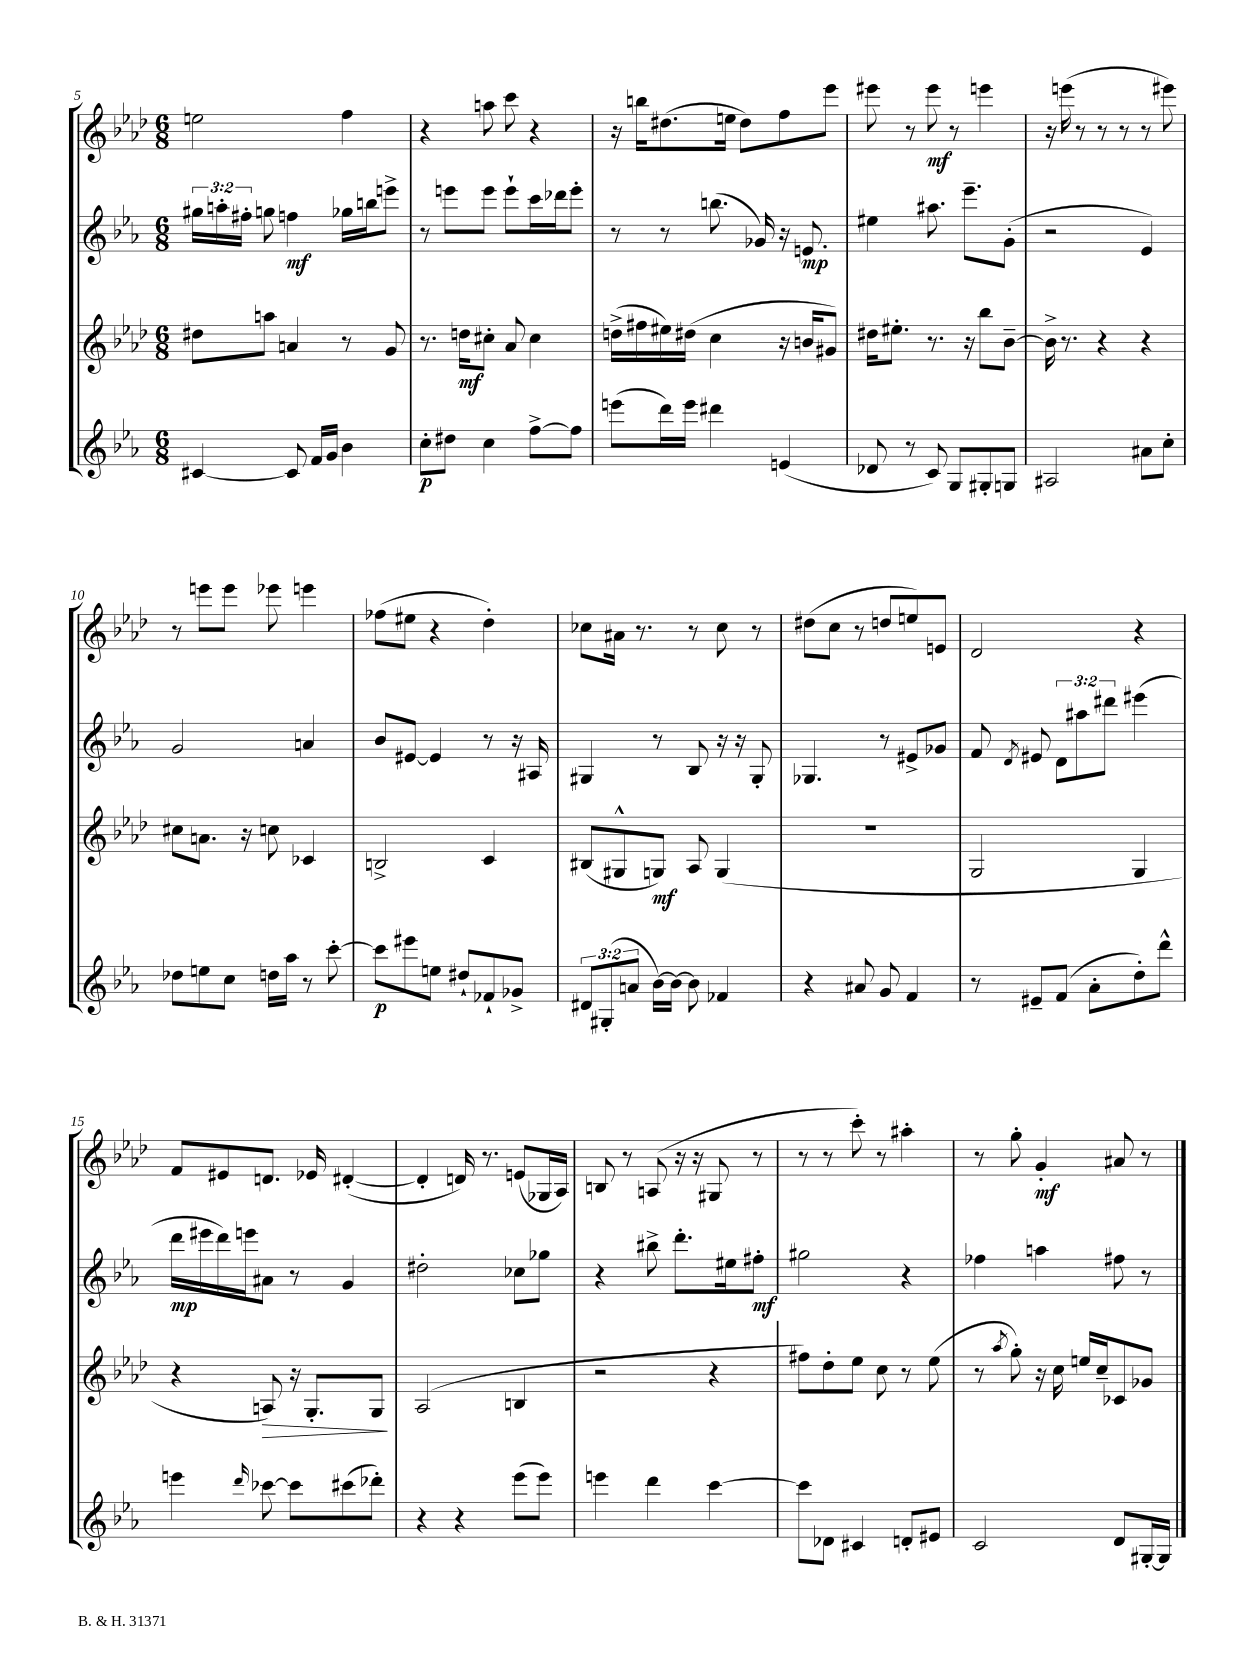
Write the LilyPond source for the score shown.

<<
\new StaffGroup <<
\new Staff = "s0" {
    \clef treble \key aes \major \numericTimeSignature \time 6/8
    \autoBeamOff e''2 f''4 |
    r4 a''8 c'''8 r4 |
    r16 b''16[ dis''8.( e''16] dis''8[) f''8 ees'''8] |
    eis'''8 r8 eis'''8\mf r8 e'''4 |
    r16 e'''16( r8 r8 r8 r8 eis'''8) |
    r8 e'''8[ e'''8] ees'''8 e'''4 |
    fes''8[( eis''8] r4 des''4-.) |
    ces''8[ ais'16] r8. r8 ces''8 r8 |
    dis''8[( c''8] r8 d''8[ e''8) e'8] |
    des'2 r4 |
    f'8[ eis'8 d'8.] ees'16 dis'4~-.( |
    dis'4-. d'16) r8. e'8[( ges16 aes16]) |
    b8 r8 a8( r16 r16 gis8 r8 |
    r8 r8 c'''8-.) r8 ais''4-. |
    r8 g''8-. g'4-.\mf ais'8 r8 \bar "|." |
}
\new Staff = "s1" {
    \clef treble \key ees \major \numericTimeSignature \time 6/8 \override Staff.TupletNumber.text = #tuplet-number::calc-fraction-text
    \autoBeamOff \tuplet 3/2 { gis''16[ a''16-. fis''16]-. } g''8 f''4\mf ges''16[ b''16 e'''8]-> |
    r8 e'''8[ e'''8] e'''8[-! c'''16 des'''16 e'''8]-. |
    r8 r8 b''8.( ges'16) r16 e'8.\mp |
    eis''4 ais''8. ees'''8.[-- g'8]-.( |
    r2 ees'4) |
    g'2 a'4 |
    bes'8[ eis'8]~ eis'4 r8 r16 ais16 |
    gis4 r8 bes8 r16 r16 gis8-. |
    ges4. r8 eis'8[-> ges'8] |
    f'8 \acciaccatura { d'8 } eis'8 \tuplet 3/2 { d'8[ ais''8 dis'''8] } eis'''4( |
    d'''16[\mp eis'''16 d'''16) e'''16 ais'8] r8 g'4 |
    dis''2-. ces''8[ ges''8] |
    r4 bis''8-> d'''8.[-. eis''16 fis''8]-.\mf |
    gis''2 r4 |
    fes''4 a''4 fis''8 r8 \bar "|." |
}
\new Staff = "s2" {
    \clef treble \key aes \major \numericTimeSignature \time 6/8
    \autoBeamOff dis''8[ a''8] a'4 r8 g'8 |
    r8. d''16[\mf cis''8]-. aes'8 cis''4 |
    d''16[->( fis''16 eis''16) dis''16]( c''4 r16 b'16[ gis'8]) |
    dis''16[ eis''8.]-. r8. r16 bes''8[ bes'8]~-- |
    bes'16-> r8. r4 r4 |
    cis''8[ a'8.] r16 c''8 ces'4 |
    b2-> c'4 |
    bis8[( gis8-^ g8]\mf) aes8 g4( |
    R2. |
    g2 g4 |
    r4 a8\>) r16 g8.[-. g8]\! |
    aes2( b4 |
    r2 r4 |
    fis''8[) des''8-. ees''8] c''8 r8 ees''8( |
    r8 \acciaccatura { aes''8 } g''8-.) r16 c''16 e''16[ c''16-- ces'8 ges'8] \bar "|." |
}
\new Staff = "s3" {
    \clef treble \key ees \major \numericTimeSignature \time 6/8 \override Staff.TupletNumber.text = #tuplet-number::calc-fraction-text
    \autoBeamOff cis'4~ cis'8 f'16[ g'16] bes'4 |
    c''8[-.\p dis''8] c''4 f''8[~-> f''8] |
    e'''8[( d'''16) e'''16] dis'''4 e'4( |
    des'8 r8 c'8) g8[ gis8-. g8] |
    ais2 ais'8[ c''8]-. |
    des''8[ e''8 c''8] d''16[ aes''16] r8 c'''8~-. |
    c'''8[\p eis'''8 e''8] dis''8[-! fes'8-! ges'8]-> |
    \tuplet 3/2 { dis'8[ gis8-.( a'8] } bes'16[~) bes'16]~ bes'8 fes'4 |
    r4 ais'8 g'8 f'4 |
    r8 eis'8[-- f'8]( aes'8[-. d''8-.) d'''8]-^ |
    e'''4 \grace { d'''16 } ces'''8~ ces'''8[ cis'''8( des'''8]-.) |
    r4 r4 ees'''8[( ees'''8]) |
    e'''4 d'''4 c'''4~ |
    c'''8[ des'8] cis'4 d'8[-. eis'8] |
    c'2 d'8[ gis16~-. gis16] \bar "|." |
}
>>
>>
\layout { \context { \Score currentBarNumber = #5 } }
